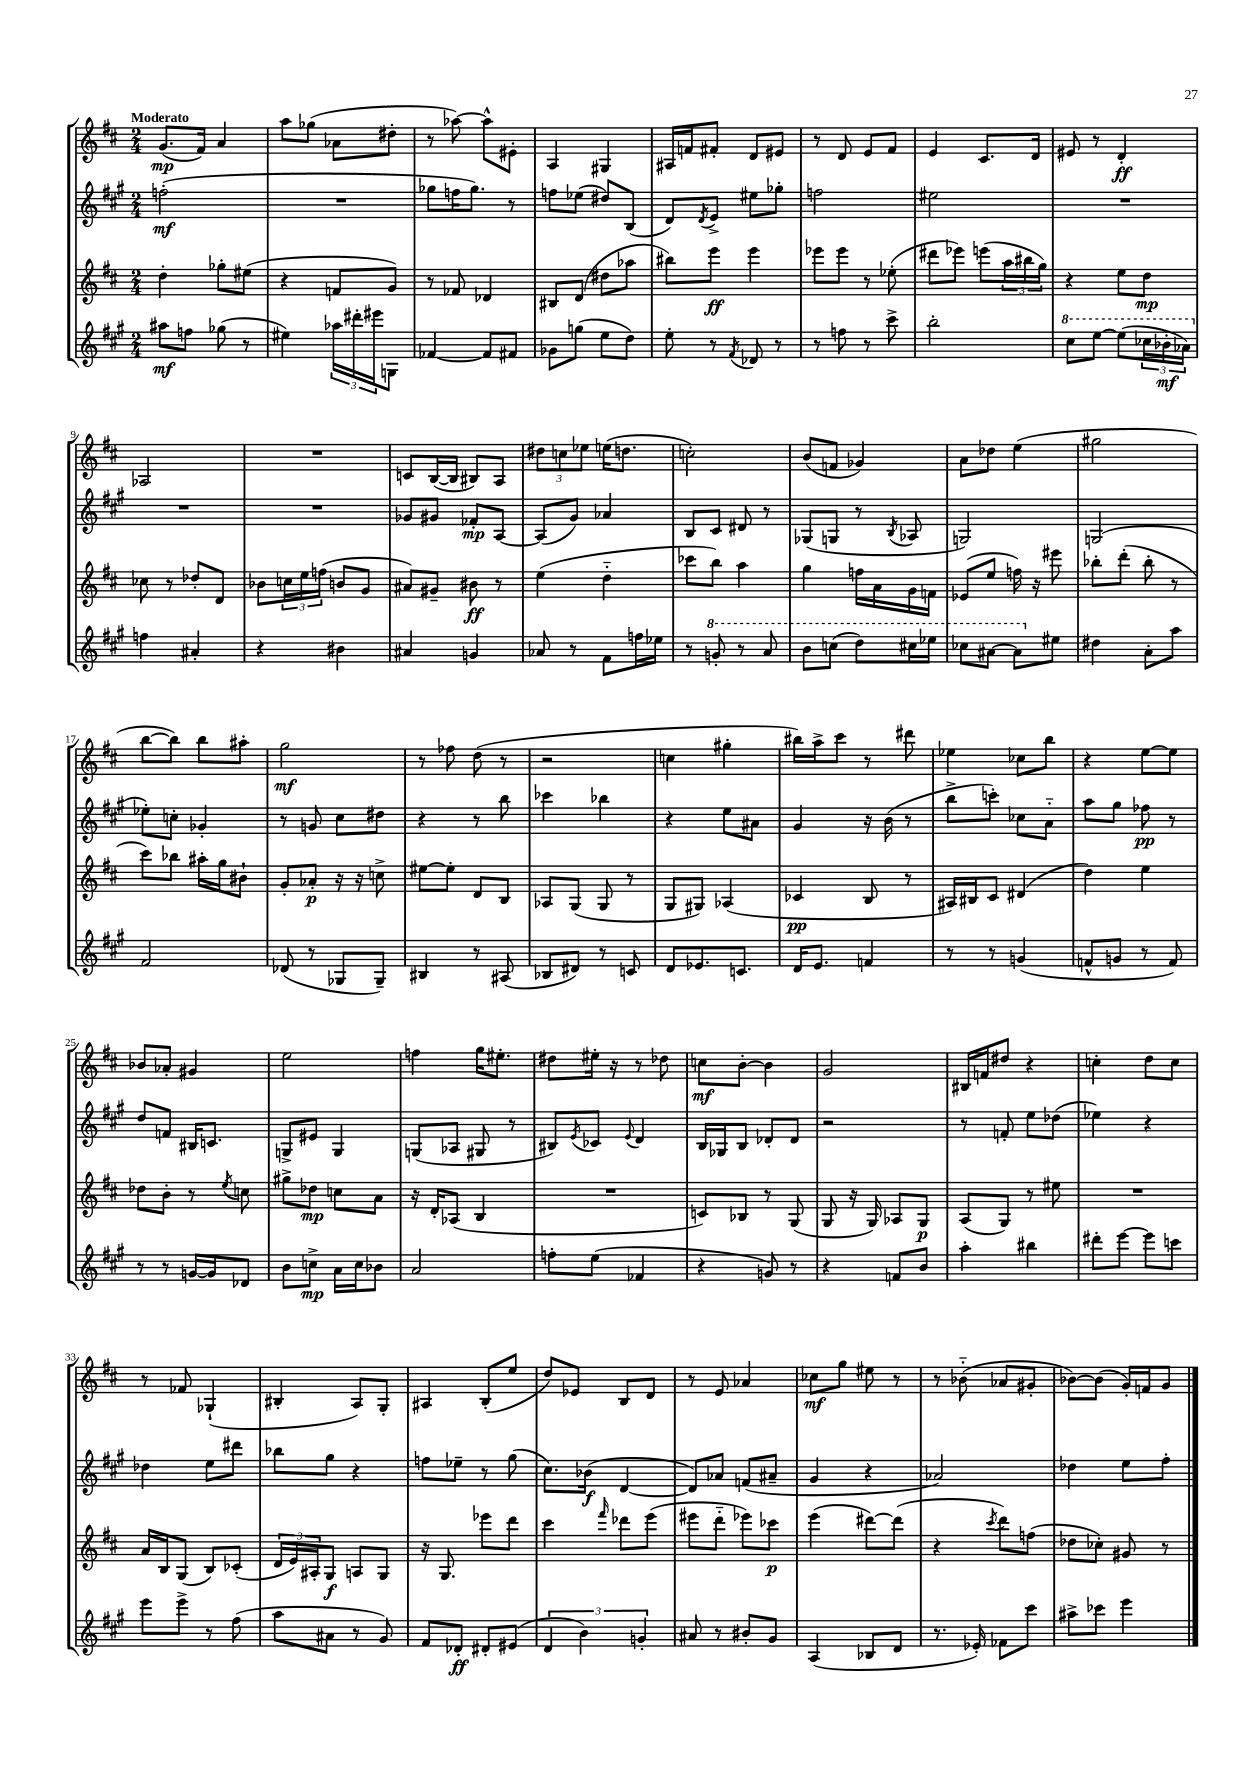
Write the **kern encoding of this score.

**kern	**dynam	**kern	**dynam	**kern	**dynam	**kern	**dynam
*part4	*part4	*part3	*part3	*part2	*part2	*part1	*part1
*staff4	*staff4	*staff3	*staff3	*staff2	*staff2	*staff1	*staff1
*clefG2	*	*clefG2	*	*clefG2	*	*clefG2	*
*k[f#c#g#]	*	*k[f#c#]	*	*k[f#c#g#]	*	*k[f#c#]	*
*M2/4	*	*M2/4	*	*M2/4	*	*M2/4	*
=1	=1	=1	=1	=1	=1	=1	=1
!	!	!	!	!	!	!LO:TX:a:B:t=Moderato	!
8aa#X\L	mf	4dd'\	.	(2ffn'\	mf	(8.g/L	mp
8ffn\J	.	.	.	.	.	.	.
.	.	.	.	.	.	16f#/Jk)	.
(8gg-X\	.	8gg-X'\L	.	.	.	4a/	.
8r	.	(8ee#X\J	.	.	.	.	.
=2	=2	=2	=2	=2	=2	=2	=2
4ee#X\)	.	4r	.	2r	.	8aa\L	.
.	.	.	.	.	.	(8gg-X\J	.
24aa-X\LL	.	8fn/L	.	.	.	8a-X\L	.
24ddd#X'\	.	.	.	.	.	.	.
24eee#X\J	.	.	.	.	.	.	.
8Gn\J	.	8g/J)	.	.	.	8dd#X'\J	.
=3	=3	=3	=3	=3	=3	=3	=3
[4f-X/	.	8r	.	8gg-X\L	.	8r	.
.	.	8f-X/	.	16ffn\K	.	[8aa-X\)	.
.	.	.	.	8.gg-\J)	.	.	.
8f-/L]	.	4d-X/	.	.	.	8aa-^^\L]	.
8f#X/J	.	.	.	8r	.	8e#X'\J	.
=4	=4	=4	=4	=4	=4	=4	=4
8g-X\L	.	8B#X/L	.	8ffn\L	.	4A/	.
(8ggn\J	.	(8d/J	.	(8ee-X\J	.	.	.
8ee\L	.	8dd#X\L	.	8dd#X/L)	.	4G#X/	.
8dd\J)	.	8aa-X\J	.	(8B/J	.	.	.
=5	=5	=5	=5	=5	=5	=5	=5
8ee'\	.	8bb#X\L)	.	8d/L)	.	16A#X/LL	.
.	.	.	.	.	.	16fn/J	.
.	.	.	.	8qd/	.	.	.
8r	.	8eee\J	ff	8e^/J	.	8f#X'/J	.
8qf#/	.	.	.	.	.	.	.
8d-X/	.	4eee\	.	8ee#X\L	.	8d/L	.
8r	.	.	.	8gg-X'\J	.	8e#X/J	.
=6	=6	=6	=6	=6	=6	=6	=6
8r	.	8eee-X\L	.	2ffn\	.	8r	.
8ffn\	.	8eee-\J	.	.	.	8d/	.
8r	.	8r	.	.	.	8e/L	.
8ccc#^\	.	(8ee-X'\	.	.	.	8f#/J	.
=7	=7	=7	=7	=7	=7	=7	=7
2bb'\	.	8ddd#X\L	.	2ee#X\	.	4e/	.
.	.	8eee-X\J)	.	.	.	.	.
.	.	(8eeen\L	.	.	.	8.c#/L	.
.	.	24aa\L	.	.	.	.	.
.	.	24bb#X\	.	.	.	.	.
.	.	.	.	.	.	16d/Jk	.
.	.	24gg\JJ)	.	.	.	.	.
=8	=8	=8	=8	=8	=8	=8	=8
*8va	*	*	*	*	*	*	*
8ccc#\L	.	4r	.	2r	.	8e#X/	.
[8eee\J	.	.	.	.	.	8r	.
(8eee\L]	.	8ee\L	.	.	.	4d'/	ff
24ccc-X\L	.	8dd\J	mp	.	.	.	.
24bb-X'\	mf	.	.	.	.	.	.
24aa-X\JJ)	.	.	.	.	.	.	.
!!LO:LB:g=z
=9	=9	=9	=9	=9	=9	=9	=9
*X8va	*	*	*	*	*	*	*
4ffn\	.	8cc-X\	.	2r	.	2A-X/	.
.	.	8r	.	.	.	.	.
4a#X'/	.	8dd-X'/L	.	.	.	.	.
.	.	8d/J	.	.	.	.	.
=10	=10	=10	=10	=10	=10	=10	=10
4r	.	8b-X\L	.	2r	.	2r	.
.	.	24ccn\L	.	.	.	.	.
.	.	24ee\	.	.	.	.	.
.	.	(24ffn\JJ	.	.	.	.	.
4b#X\	.	8bn/L	.	.	.	.	.
.	.	8g/J	.	.	.	.	.
=11	=11	=11	=11	=11	=11	=11	=11
4a#X/	.	8a#X/L)	.	8g-X/L	.	8cn/L	.
.	.	8g#X~/J	.	8g#X/J	.	([16B/L	.
.	.	.	.	.	.	16B/JJ]	.
4gn/	.	8b#X\	ff	8f-X'/L	mp	8B#X/L)	.
.	.	8r	.	[8A/J	.	8A/J	.
=12	=12	=12	=12	=12	=12	=12	=12
8a-X/	.	(4ee\	.	(8A/L]	.	12dd#X\L	.
.	.	.	.	.	.	12ccn\	.
8r	.	.	.	8g#/J)	.	.	.
.	.	.	.	.	.	12ee-X\J	.
8f#\L	.	4dd\	.	4a-X/	.	(16een\KL	.
.	.	.	.	.	.	8.ddn\J	.
16ffn\L	.	.	.	.	.	.	.
16ee-X\JJ	.	.	.	.	.	.	.
=13	=13	=13	=13	=13	=13	=13	=13
8r	.	8ccc-X\L	.	8B/L	.	2ccn'\)	.
*8va	*	*	*	*	*	*	*
8ggn'/	.	8bb\J)	.	8c#/J	.	.	.
8r	.	4aa\	.	8d#X/	.	.	.
8aa/	.	.	.	8r	.	.	.
=14	=14	=14	=14	=14	=14	=14	=14
8bb\L	.	4gg\	.	(8G-X/L	.	(8b/L	.
(8cccn\J	.	.	.	8Gn/J	.	8fn/J	.
8ddd\L)	.	16ffn\LL	.	8r	.	4g-X/)	.
.	.	16a\	.	.	.	.	.
.	.	.	.	8qB/	.	.	.
16ccc#X\L	.	16g\	.	8A-X/	.	.	.
16eee-X\JJ	.	16fn\JJ	.	.	.	.	.
=15	=15	=15	=15	=15	=15	=15	=15
8ccc-X\L	.	(8e-X/L	.	2Gn/)	.	8a\L	.
[8aa#X\J	.	8ee/J	.	.	.	8dd-X\J	.
8aa#\L]	.	16ffn\)	.	.	.	(4ee\	.
.	.	16r	.	.	.	.	.
*X8va	*	*	*	*	*	*	*
8ee#X\J	.	8eee#X\	.	.	.	.	.
=16	=16	=16	=16	=16	=16	=16	=16
4dd#X\	.	8bb-X'\L	.	(2Gn/	.	2gg#X\	.
.	.	(8ddd'\J	.	.	.	.	.
8a'\L	.	8bb-'\	.	.	.	.	.
8aa\J	.	8r	.	.	.	.	.
!!LO:LB:g=z
=17	=17	=17	=17	=17	=17	=17	=17
2f#/	.	8ccc#\L)	.	8ee-X'\L)	.	[8bb\L	.
.	.	8bb-X\J	.	8ccn'\J	.	8bb\J])	.
.	.	16aa#X'\LL	.	4g-X'/	.	8bb\L	.
.	.	16gg\J	.	.	.	.	.
.	.	8b#X`\J	.	.	.	8aa#X'\J	.
=18	=18	=18	=18	=18	=18	=18	=18
(8d-X/	.	8g'/L	.	8r	.	2gg\	mf
8r	.	8a-X'/J	p	8gn/	.	.	.
8G-X/L	.	16r	.	8cc#\L	.	.	.
.	.	16r	.	.	.	.	.
8G-~/J)	.	8ccn^\	.	8dd#X\J	.	.	.
=19	=19	=19	=19	=19	=19	=19	=19
4B#X/	.	[8ee#X\L	.	4r	.	8r	.
.	.	8ee#'\J]	.	.	.	8ff-X\	.
8r	.	8d/L	.	8r	.	(8dd\	.
(8A#X/	.	8B/J	.	8bb\	.	8r	.
=20	=20	=20	=20	=20	=20	=20	=20
8B-X/L	.	8A-X/L	.	4ccc-X\	.	2r	.
8d#X/J)	.	(8G/J	.	.	.	.	.
8r	.	8G/	.	4bb-X\	.	.	.
8cn/	.	8r	.	.	.	.	.
=21	=21	=21	=21	=21	=21	=21	=21
8d/L	.	8G/L	.	4r	.	4ccn\	.
8.e-X/	.	8G#X/J)	.	.	.	.	.
.	.	(4A-X/	.	8ee\L	.	4gg#X'\	.
8.cn/J	.	.	.	.	.	.	.
.	.	.	.	8a#X\J	.	.	.
=22	=22	=22	=22	=22	=22	=22	=22
16d/KL	.	4c-X/	pp	4g#/	.	16bb#X\LL)	.
8.e/J	.	.	.	.	.	16aa^\J	.
.	.	.	.	.	.	8ccc#\J	.
4fn/	.	8B/	.	16r	.	8r	.
.	.	.	.	(16b\	.	.	.
.	.	8r	.	8r	.	8ddd#X\	.
=23	=23	=23	=23	=23	=23	=23	=23
8r	.	16A#X/LL)	.	8bb^\L	.	4ee-X\	.
.	.	16B#X/J	.	.	.	.	.
8r	.	8c#/J	.	8cccn'\J)	.	.	.
(4gn/	.	(4d#X/	.	8cc-X\L	.	8cc-X\L	.
.	.	.	.	8a\J	.	8bb\J	.
=24	=24	=24	=24	=24	=24	=24	=24
8fn^^/L	.	4dd\)	.	8aa\L	.	4r	.
8gn/J	.	.	.	8gg#\J	.	.	.
8r	.	4ee\	.	8ff-X\	pp	[8ee\L	.
8f/)	.	.	.	8r	.	8ee\J]	.
!!LO:LB:g=z
=25	=25	=25	=25	=25	=25	=25	=25
8r	.	8dd-X\L	.	8dd/L	.	8b-X/L	.
8r	.	8b'\J	.	8fn/J	.	8a-X'/J	.
[16gn/LL	.	8r	.	16B#X/KL	.	4g#X/	.
16g/J]	.	.	.	8.cn/J	.	.	.
.	.	8qee/	.	.	.	.	.
8d-X/J	.	8ccn\	.	.	.	.	.
=26	=26	=26	=26	=26	=26	=26	=26
8b\L	.	8gg#X^\L	.	8Gn^/L	.	2ee\	.
8ccn^\J	mp	8dd-X\J	mp	8e#X/J	.	.	.
16a\LL	.	8ccn\L	.	4G/	.	.	.
16cc\J	.	.	.	.	.	.	.
8b-X\J	.	8a\J	.	.	.	.	.
=27	=27	=27	=27	=27	=27	=27	=27
2a/	.	16r	.	(8Gn/L	.	4ffn\	.
.	.	16d'/KL	.	.	.	.	.
.	.	(8A-X/J	.	8A-X/J	.	.	.
.	.	4B/	.	8G#X/	.	16gg\KL	.
.	.	.	.	.	.	8.ee#X'\J	.
.	.	.	.	8r	.	.	.
=28	=28	=28	=28	=28	=28	=28	=28
8ffn'\L	.	2r	.	8B#X/L)	.	8dd#X\L	.
.	.	.	.	8qe/	.	.	.
(8ee\J	.	.	.	8c-X/J	.	16ee#X'\Jk	.
.	.	.	.	.	.	16r	.
.	.	.	.	8qqe/	.	.	.
4f-X/	.	.	.	4d/	.	8r	.
.	.	.	.	.	.	8dd-X\	.
=29	=29	=29	=29	=29	=29	=29	=29
4r	.	8cn/L)	.	16B/LL	.	8ccn\L	mf
.	.	.	.	16G-X/J	.	.	.
.	.	8B-X/J	.	8B/J	.	[8b'\J	.
8gn/)	.	8r	.	8d-X'/L	.	4b\]	.
8r	.	(8G/	.	8d-/J	.	.	.
=30	=30	=30	=30	=30	=30	=30	=30
4r	.	8G/	.	2r	.	2g/	.
.	.	16r	.	.	.	.	.
.	.	16G/)	.	.	.	.	.
8fn/L	.	8A-X/L	.	.	.	.	.
8b/J	.	8G/J	p	.	.	.	.
=31	=31	=31	=31	=31	=31	=31	=31
4aa'\	.	(8A/L	.	8r	.	16B#X/LL	.
.	.	.	.	.	.	16fn/J	.
.	.	8G/J)	.	8fn'/	.	8dd#X/J	.
4bb#X\	.	8r	.	8ee\L	.	4r	.
.	.	8ee#X\	.	(8dd-X\J	.	.	.
=32	=32	=32	=32	=32	=32	=32	=32
8ddd#X'\L	.	2r	.	4ee-X\)	.	4ccn'\	.
[8eee\J	.	.	.	.	.	.	.
8eee\L]	.	.	.	4r	.	8dd\L	.
8cccn\J	.	.	.	.	.	8cc\J	.
!!LO:LB:g=z
=33	=33	=33	=33	=33	=33	=33	=33
8eee\L	.	16a/LL	.	4dd-X\	.	8r	.
.	.	16B/J	.	.	.	.	.
8eee^\J	.	(8G/J	.	.	.	8f-X/	.
8r	.	8B/L)	.	8ee\L	.	(4G-X`/	.
(8ff#\	.	(8c-X'/J	.	8ddd#X\J	.	.	.
=34	=34	=34	=34	=34	=34	=34	=34
8aa\L	.	24d/LL	.	8bb-X\L	.	4B#X'/	.
.	.	24e/)	.	.	.	.	.
.	.	24A#X'/J	.	.	.	.	.
8a#X\J	.	8G/J	f	8gg#\J	.	.	.
8r	.	8An/L	.	4r	.	8A/L)	.
8g#/)	.	8G/J	.	.	.	8G'/J	.
=35	=35	=35	=35	=35	=35	=35	=35
8f#/L	.	16r	.	8ffn\L	.	4A#X/	.
.	.	8.G/	.	.	.	.	.
8d-X'/J	ff	.	.	8ee-X~\J	.	.	.
8d#X'/L	.	8eee-X\L	.	8r	.	(8B'/L	.
(8e#X/J	.	8ddd\J	.	(8gg#\	.	8ee/J	.
=36	=36	=36	=36	=36	=36	=36	=36
6d/	.	4ccc#\	.	8.cc#\L)	.	8dd/L)	.
.	.	.	.	.	.	8e-X/J	.
6b\)	.	.	.	.	.	.	.
.	.	.	.	(16b-X\Jk	f	.	.
.	.	16qqfff#/	.	.	.	.	.
.	.	8ddd-X\L	.	[4d/	.	8B/L	.
6gn'/	.	.	.	.	.	.	.
.	.	(8eee\J	.	.	.	8d/J	.
=37	=37	=37	=37	=37	=37	=37	=37
8a#X/	.	8eee#X\L	.	8d/L])	.	8r	.
8r	.	8ddd\J	.	8a-X/J	.	8e/	.
8b#X'/L	.	8eee-X\L)	.	(8fn/L	.	4a-X/	.
8g#/J	.	8ccc-X\J	p	8a#X~/J	.	.	.
=38	=38	=38	=38	=38	=38	=38	=38
(4A/	.	(4eee\	.	4g#/	.	8cc-X\L	mf
.	.	.	.	.	.	8gg\J	.
8B-X/L	.	[8ddd#X\L)	.	4r	.	8ee#X\	.
8d/J	.	(8ddd#\J]	.	.	.	8r	.
=39	=39	=39	=39	=39	=39	=39	=39
8.r	.	4r	.	2a-X/)	.	8r	.
.	.	.	.	.	.	(8b-X\	.
16e-X'/)	.	.	.	.	.	.	.
.	.	8qccc#/	.	.	.	.	.
8f-X\L	.	8ddd\L)	.	.	.	8a-X/L	.
8ccc#\J	.	(8ffn\J	.	.	.	8g#X'/J	.
=40	=40	=40	=40	=40	=40	=40	=40
8aa#X^\L	.	8dd-X\L	.	4dd-X\	.	[8b-X\L)	.
8ccc-X\J	.	8cc-X'\J)	.	.	.	(8b-\J]	.
4eee\	.	8g#X/	.	8ee\L	.	16g'/LL)	.
.	.	.	.	.	.	16fn/J	.
.	.	8r	.	8ff#'\J	.	8g/J	.
==	==	==	==	==	==	==	==
*-	*-	*-	*-	*-	*-	*-	*-
